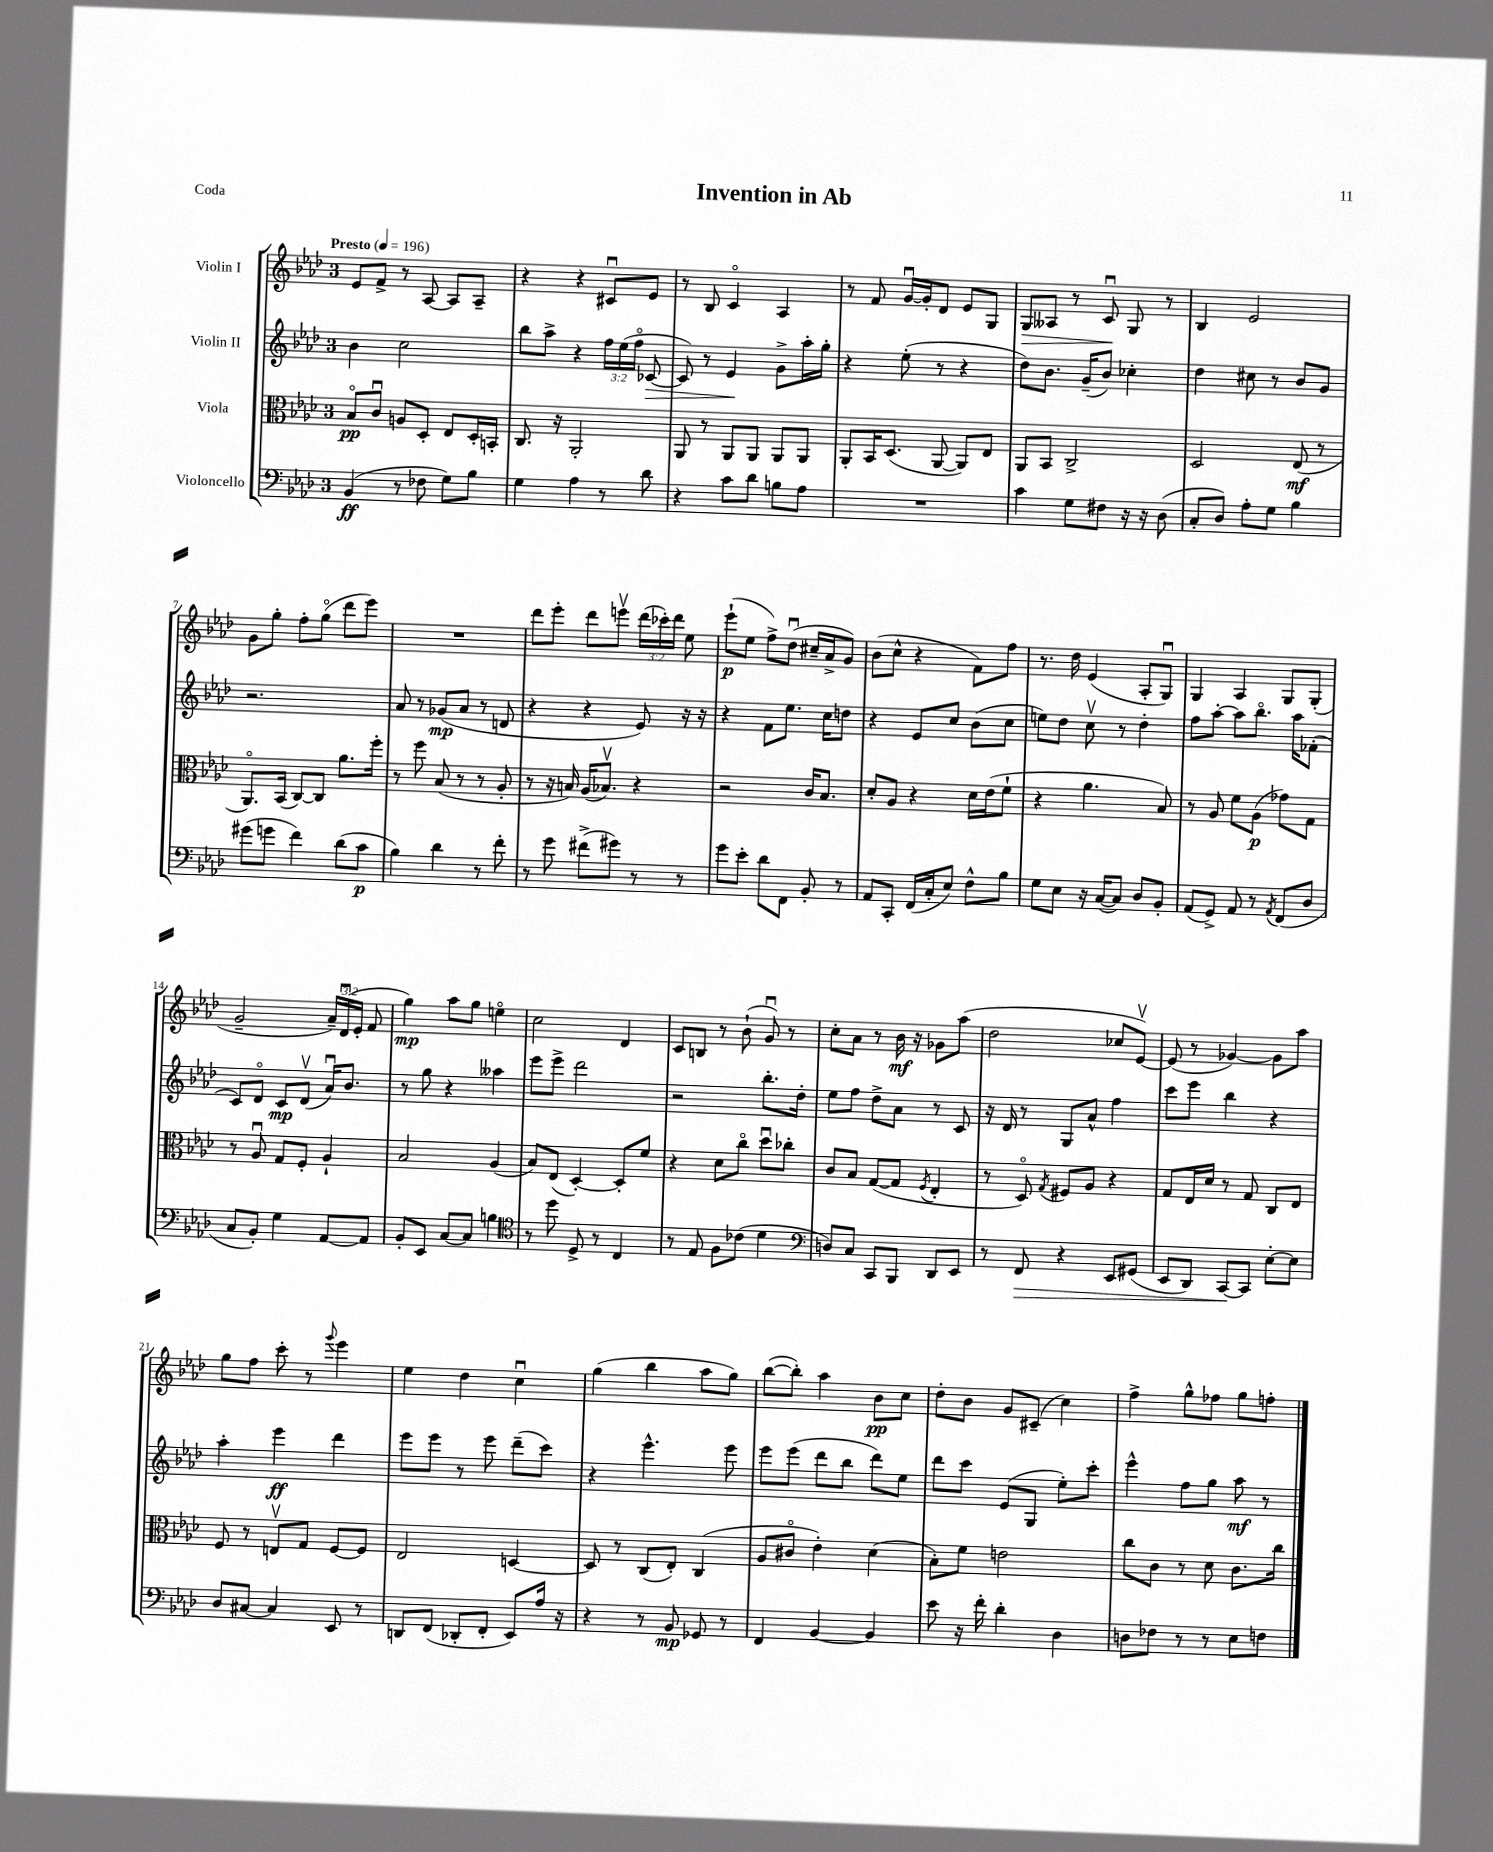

**kern	**dynam	**kern	**dynam	**kern	**dynam	**kern	**dynam
*part4	*part4	*part3	*part3	*part2	*part2	*part1	*part1
*staff4	*staff4	*staff3	*staff3	*staff2	*staff2	*staff1	*staff1
*I"Violoncello	*	*I"Viola	*	*I"Violin II	*	*I"Violin I	*
*clefF4	*	*clefC3	*	*clefG2	*	*clefG2	*
*k[b-e-a-d-]	*	*k[b-e-a-d-]	*	*k[b-e-a-d-]	*	*k[b-e-a-d-]	*
*M3/4	*	*M3/4	*	*M3/4	*	*M3/4	*
*MM196	*	*MM196	*	*MM196	*	*MM196	*
=1	=1	=1	=1	=1	=1	=1	=1
!	!	!	!	!	!	!LO:TX:a:B:t=Presto	!
(4BB-/	ff	8B-/L	pp	4b-\	.	8e-/L	.
.	.	8cu/J	.	.	.	8f^/J	.
8r	.	8An/L	.	2cc\	.	8r	.
8F-X\	.	8D-'/J	.	.	.	[8A-/	.
8G\L)	.	8E-/L	.	.	.	8A-/L]	.
8B-\J	.	16D-'/L	.	.	.	8A-~/J	.
.	.	16BBn'/JJ	.	.	.	.	.
=2	=2	=2	=2	=2	=2	=2	=2
4G\	.	8.C/	.	8bb-\L	.	4r	.
.	.	.	.	8aa-^\J	.	.	.
.	.	16r	.	.	.	.	.
4A-\	.	2AA-'/	.	4r	.	4r	.
8r	.	.	.	24ff\LL	.	8c#Xu/L	.
.	.	.	.	(24ee-\	.	.	.
.	.	.	.	24ff\JJ	.	.	.
!	!	!	!	!	!LO:HP:b	!	!
8d-\	.	.	.	[8c-X/	>	8e-/J	.
=3	=3	=3	=3	=3	=3	=3	=3
4r	.	8AA-/	.	8c-/])	.	8r	.
.	.	8r	.	8r	.	8B-/	.
8c\L	.	8AA-/L	.	4e-/	.	4c/	.
8d-\J	.	8AA-/J	.	.	.	.	.
8Bn\L	.	8AA-/L	.	8g^\L	]	4A-/	.
8A-\J	.	8AA-/J	.	16aa-'\L	.	.	.
.	.	.	.	16gg'\JJ	.	.	.
=4	=4	=4	=4	=4	=4	=4	=4
2.r	.	8AA-'/L	.	4r	.	8r	.
.	.	16BB-/K	.	.	.	8f/	.
.	.	(8.D-/J	.	.	.	.	.
.	.	.	.	(8ee-'\	.	[16gu/LL	.
.	.	.	.	.	.	16g'/J]	.
.	.	[8AA-/	.	8r	.	8d-/J	.
.	.	8AA-/L])	.	4r	.	8e-/L	.
.	.	8E-/J	.	.	.	8G/J	.
=5	=5	=5	=5	=5	=5	=5	=5
!	!	!	!	!	!	!	!LO:HP:b
4c\	.	8AA-/L	.	8dd-\L)	.	8G/L	>
.	.	8BB-/J	.	8.b-\J	.	8A--X/J	.
8G\L	.	2C^/	.	.	.	8r	.
.	.	.	.	(16g~/KL	.	.	.
8F#X\J	.	.	.	8b-/J)	.	8cu/	.
16r	.	.	.	4cc-X'\	.	8G/	]
16r	.	.	.	.	.	.	.
(8D-\	.	.	.	.	.	8r	.
=6	=6	=6	=6	=6	=6	=6	=6
8C'/L	.	2D-/	.	4dd-\	.	4B-/	.
8D-/J)	.	.	.	.	.	.	.
8A-'\L	.	.	.	8cc#X\	.	2e-/	.
8G\J	.	.	.	8r	.	.	.
4B-\	.	(8E-/	mf	8b-/L	.	.	.
.	.	8r	.	8g/J	.	.	.
!!LO:LB:g=z
=7	=7	=7	=7	=7	=7	=7	=7
(8g#X\L	.	8.AA-/L)	.	2.r	.	8g\L	.
8gn\J	.	.	.	.	.	8gg'\J	.
.	.	(16BB-/Jk	.	.	.	.	.
4f\)	.	[8C/L)	.	.	.	8ff'\L	.
.	.	8C/J]	.	.	.	(8gg\J	.
(8d-\L	.	8.a-\L	.	.	.	8ddd-\L	.
8c\J	p	.	.	.	.	8eee-\J)	.
.	.	16ff'\Jk	.	.	.	.	.
=8	=8	=8	=8	=8	=8	=8	=8
4B-\)	.	8r	.	8a-/	.	2.r	.
.	.	8ff\	.	8r	.	.	.
4d-\	.	(8B-/	.	(8g-X/L	mp	.	.
.	.	8r	.	8a-/J	.	.	.
8r	.	8r	.	8r	.	.	.
8f'\	.	8A-'/	.	8dn/	.	.	.
=9	=9	=9	=9	=9	=9	=9	=9
8r	.	8r	.	4r	.	8ddd-\L	.
8g\	.	16r	.	.	.	8eee-'\J	.
.	.	16Bn/)	.	.	.	.	.
(8f#X^\L	.	(16A-/KL	.	4r	.	8ddd-\L	.
.	.	8.B-Xv/J)	.	.	.	.	.
8g#X\J)	.	.	.	.	.	8eeenv\J	.
8r	.	4r	.	8e-/)	.	(24ddd-\LL	.
.	.	.	.	.	.	24ccc-X'\)	.
.	.	.	.	.	.	24ddd-\JJ	.
8r	.	.	.	16r	.	8ee-\	.
.	.	.	.	16r	.	.	.
=10	=10	=10	=10	=10	=10	=10	=10
8g\L	.	2r	.	4r	.	(8eee-`\L	p
8e-'\J	.	.	.	.	.	8ee-\J	.
8d-\L	.	.	.	8f\L	.	8ff^\L)	.
8FF\J	.	.	.	8.ee-\J	.	(8dd-u\J	.
8BB-'/	.	16c/KL	.	.	.	16cc#X~/LL	.
.	.	8.B-/J	.	16cc\KL	.	16a-^/J	.
8r	.	.	.	8ddn\J	.	8g/J)	.
=11	=11	=11	=11	=11	=11	=11	=11
8AA-/L	.	8d-'/L	.	4r	.	(8b-\L	.
8CC'/J	.	8A-/J	.	.	.	8cc^^\J	.
(16FF/LL	.	4r	.	8e-/L	.	4r	.
16C'/J	.	.	.	.	.	.	.
8E-/J)	.	.	.	8cc/J	.	.	.
8F^^\L	.	16d-\LL	.	(8b-\L	.	8f\L)	.
.	.	(16e-\J	.	.	.	.	.
8B-\J	.	8f`\J	.	8cc\J	.	8ff\J	.
=12	=12	=12	=12	=12	=12	=12	=12
8G\L	.	4r	.	8een\L)	.	8.r	.
8E-\J	.	.	.	8dd-\J	.	.	.
.	.	.	.	.	.	16dd-\	.
16r	.	4.a-\	.	8ccv\	.	(4e-/	.
([16C/KL	.	.	.	.	.	.	.
8C/J])	.	.	.	8r	.	.	.
8D-/L	.	.	.	4dd-'\	.	8A-'/L	.
8BB-'/J	.	8B-/)	.	.	.	8Gu/J)	.
=13	=13	=13	=13	=13	=13	=13	=13
(8AA-/L	.	8r	.	8ff\L	.	4G/	.
8GG^/J)	.	8A-/	.	[8aa-'\J	.	.	.
8AA-/	.	8f\L	.	8aa-\L]	.	4A-/	.
8r	.	(8A-\J	p	8.bb-\J	.	.	.
8qAA-/	.	.	.	.	.	.	.
(8FF/L	.	8g-X\L)	.	.	.	8G/L	.
.	.	.	.	16aa-\KL	.	.	.
8D-/J	.	8G\J	.	(8f-X'\J	.	(8G'/J	.
!!LO:LB:g=z
=14	=14	=14	=14	=14	=14	=14	=14
8C/L	.	8r	.	8c/L)	.	2g~/	.
8BB-'/J)	.	8A-u/	.	8d-/J	.	.	.
4G\	.	8G/L	.	8c/L	mp	.	.
.	.	8F'/J	.	(8d-v/J	.	.	.
[8AA-/L	.	4A-`/	.	16a-u/KL)	.	24a-~/LL)	.
.	.	.	.	.	.	(24d-u/	.
.	.	.	.	8.b-/J	.	.	.
.	.	.	.	.	.	24e-'/JJ	.
8AA-/J]	.	.	.	.	.	8f/	.
=15	=15	=15	=15	=15	=15	=15	=15
8BB-'/L	.	2B-/	.	8r	.	4gg\)	mp
8EE-/J	.	.	.	8gg\	.	.	.
[8C/L	.	.	.	4r	.	8aa-\L	.
8C/J]	.	.	.	.	.	8gg\J	.
4Bn\	.	(4A-/	.	4aa--X\	.	4een\	.
=16	=16	=16	=16	=16	=16	=16	=16
*clefC4	*	*	*	*	*	*	*
8r	.	8B-/L)	.	8eee-\L	.	2cc\	.
8dd-\	.	(8E-/J	.	8eee-^\J	.	.	.
8D-^/	.	[4D-'/)	.	2ddd-\	.	.	.
8r	.	.	.	.	.	.	.
4C/	.	8D-'/L]	.	.	.	4d-/	.
.	.	8f/J	.	.	.	.	.
=17	=17	=17	=17	=17	=17	=17	=17
8r	.	4r	.	2r	.	8c/L	.
8E-/	.	.	.	.	.	8Bn/J	.
8F\L	.	8d-\L	.	.	.	8r	.
(8c-X\J	.	8cc\J	.	.	.	(8b-`\	.
4d-\	.	8dd-u\L	.	8.bb-'\L	.	8gu/)	.
.	.	8cc-X'\J	.	.	.	8r	.
.	.	.	.	16dd-'\Jk	.	.	.
=18	=18	=18	=18	=18	=18	=18	=18
*clefF4	*	*	*	*	*	*	*
8Dn/L)	.	8c/L	.	8ee-\L	.	8cc'\L	.
8C/J	.	8B-/J	.	8ff\J	.	8a-\J	.
8CC/L	.	([8G/L	.	8dd-^\L	.	8r	.
8BBB-/J	.	8G/J]	.	8a-\J	.	16b-\	mf
.	.	.	.	.	.	16r	.
.	.	8qF/	.	.	.	.	.
8DD-/L	.	4E-'/	.	8r	.	8g-X\L	.
8EE-/J	.	.	.	8c/	.	(8aa-\J	.
=19	=19	=19	=19	=19	=19	=19	=19
8r	.	8r	.	16r	.	2dd-\	.
.	.	.	.	16d-/	.	.	.
!	!LO:HP:b	!	!	!	!	!	!
8FF/	>	8D-/)	.	8r	.	.	.
.	.	8qG/	.	.	.	.	.
4r	.	8F#X/L	.	8G/L	.	.	.
.	.	8A-/J	.	8a-^^/J	.	.	.
8EE-/L	.	4r	.	4ff\	.	8cc-X/L	.
(8GG#X/J	.	.	.	.	.	[8e-v/J)	.
=20	=20	=20	=20	=20	=20	=20	=20
8EE-/L	.	8G/L	.	8ccc\L	.	(8e-/]	.
8DD-/J)	.	16E-/L	.	8eee-\J	.	8r	.
.	.	16d-/JJ	.	.	.	.	.
[8CC/L	.	8r	.	4bb-\	.	[4g-X/)	.
8CC/J]	]	8G/	.	.	.	.	.
[8E-'\L	.	8C/L	.	4r	.	8g-\L]	.
8E-\J]	.	8E-/J	.	.	.	8aa-\J	.
!!LO:LB:g=z
=21	=21	=21	=21	=21	=21	=21	=21
8D-/L	.	8F/	.	4aa-'\	.	8gg\L	.
[8C#X/J	.	8r	.	.	.	8ff\J	.
4C#/]	.	8Env/L	.	4eee-\	ff	8ccc'\	.
.	.	8G/J	.	.	.	8r	.
.	.	.	.	.	.	8qqggg/	.
8EE-/	.	[8F/L	.	4ddd-\	.	4eee-\	.
8r	.	8F/J]	.	.	.	.	.
=22	=22	=22	=22	=22	=22	=22	=22
8DDn/L	.	2E-/	.	8eee-\L	.	4ee-\	.
(8FF/J	.	.	.	8eee-\J	.	.	.
8DD-X'/L	.	.	.	8r	.	4dd-\	.
8FF'/J	.	.	.	8eee-\	.	.	.
8EE-/L)	.	[4Dn/	.	(8ddd-~\L	.	4ccu\	.
16A-/Jk	.	.	.	8ccc\J)	.	.	.
16r	.	.	.	.	.	.	.
=23	=23	=23	=23	=23	=23	=23	=23
4r	.	8D/]	.	4r	.	(4gg\	.
.	.	8r	.	.	.	.	.
8r	.	(8C/L	.	4.eee-^^\	.	4bb-\	.
8BB-/	mp	8E-'/J)	.	.	.	.	.
8GG-X/	.	(4C/	.	.	.	8aa-\L	.
8r	.	.	.	8eee-\	.	8gg\J)	.
=24	=24	=24	=24	=24	=24	=24	=24
4FF/	.	8A-/L	.	8eee-\L	.	([8bb-\L	.
.	.	8c#X/J	.	(8eee-\J	.	8bb-'\J])	.
[4BB-/	.	4e-'\)	.	8ddd-\L	.	4aa-\	.
.	.	.	.	8bb-\J	.	.	.
4BB-/]	.	(4d-\	.	8ddd-\L)	.	8b-\L	pp
.	.	.	.	8ee-\J	.	8cc\J	.
=25	=25	=25	=25	=25	=25	=25	=25
8e-\	.	8B-'\L)	.	8ddd-\L	.	8dd-'\L	.
16r	.	8f\J	.	8ccc\J	.	8b-\J	.
16f'\	.	.	.	.	.	.	.
4d-'\	.	2en\	.	(8e-/L	.	8g/L	.
.	.	.	.	8G/J	.	(8c#X~/J	.
4D-\	.	.	.	8ee-'\L)	.	4cc\)	.
.	.	.	.	8ccc'\J	.	.	.
=26	=26	=26	=26	=26	=26	=26	=26
8Dn\L	.	8cc\L	.	4eee-^^\	.	4ff^\	.
8F-X\J	.	8c\J	.	.	.	.	.
8r	.	8r	.	8ff\L	.	8gg^^\L	.
8r	.	8d-\	.	8gg\J	.	8ff-X\J	.
8E-\L	.	8.c\L	.	8aa-\	mf	8gg\L	.
8Fn\J	.	.	.	8r	.	8ffn'\J	.
.	.	16cc\Jk	.	.	.	.	.
==	==	==	==	==	==	==	==
*-	*-	*-	*-	*-	*-	*-	*-
